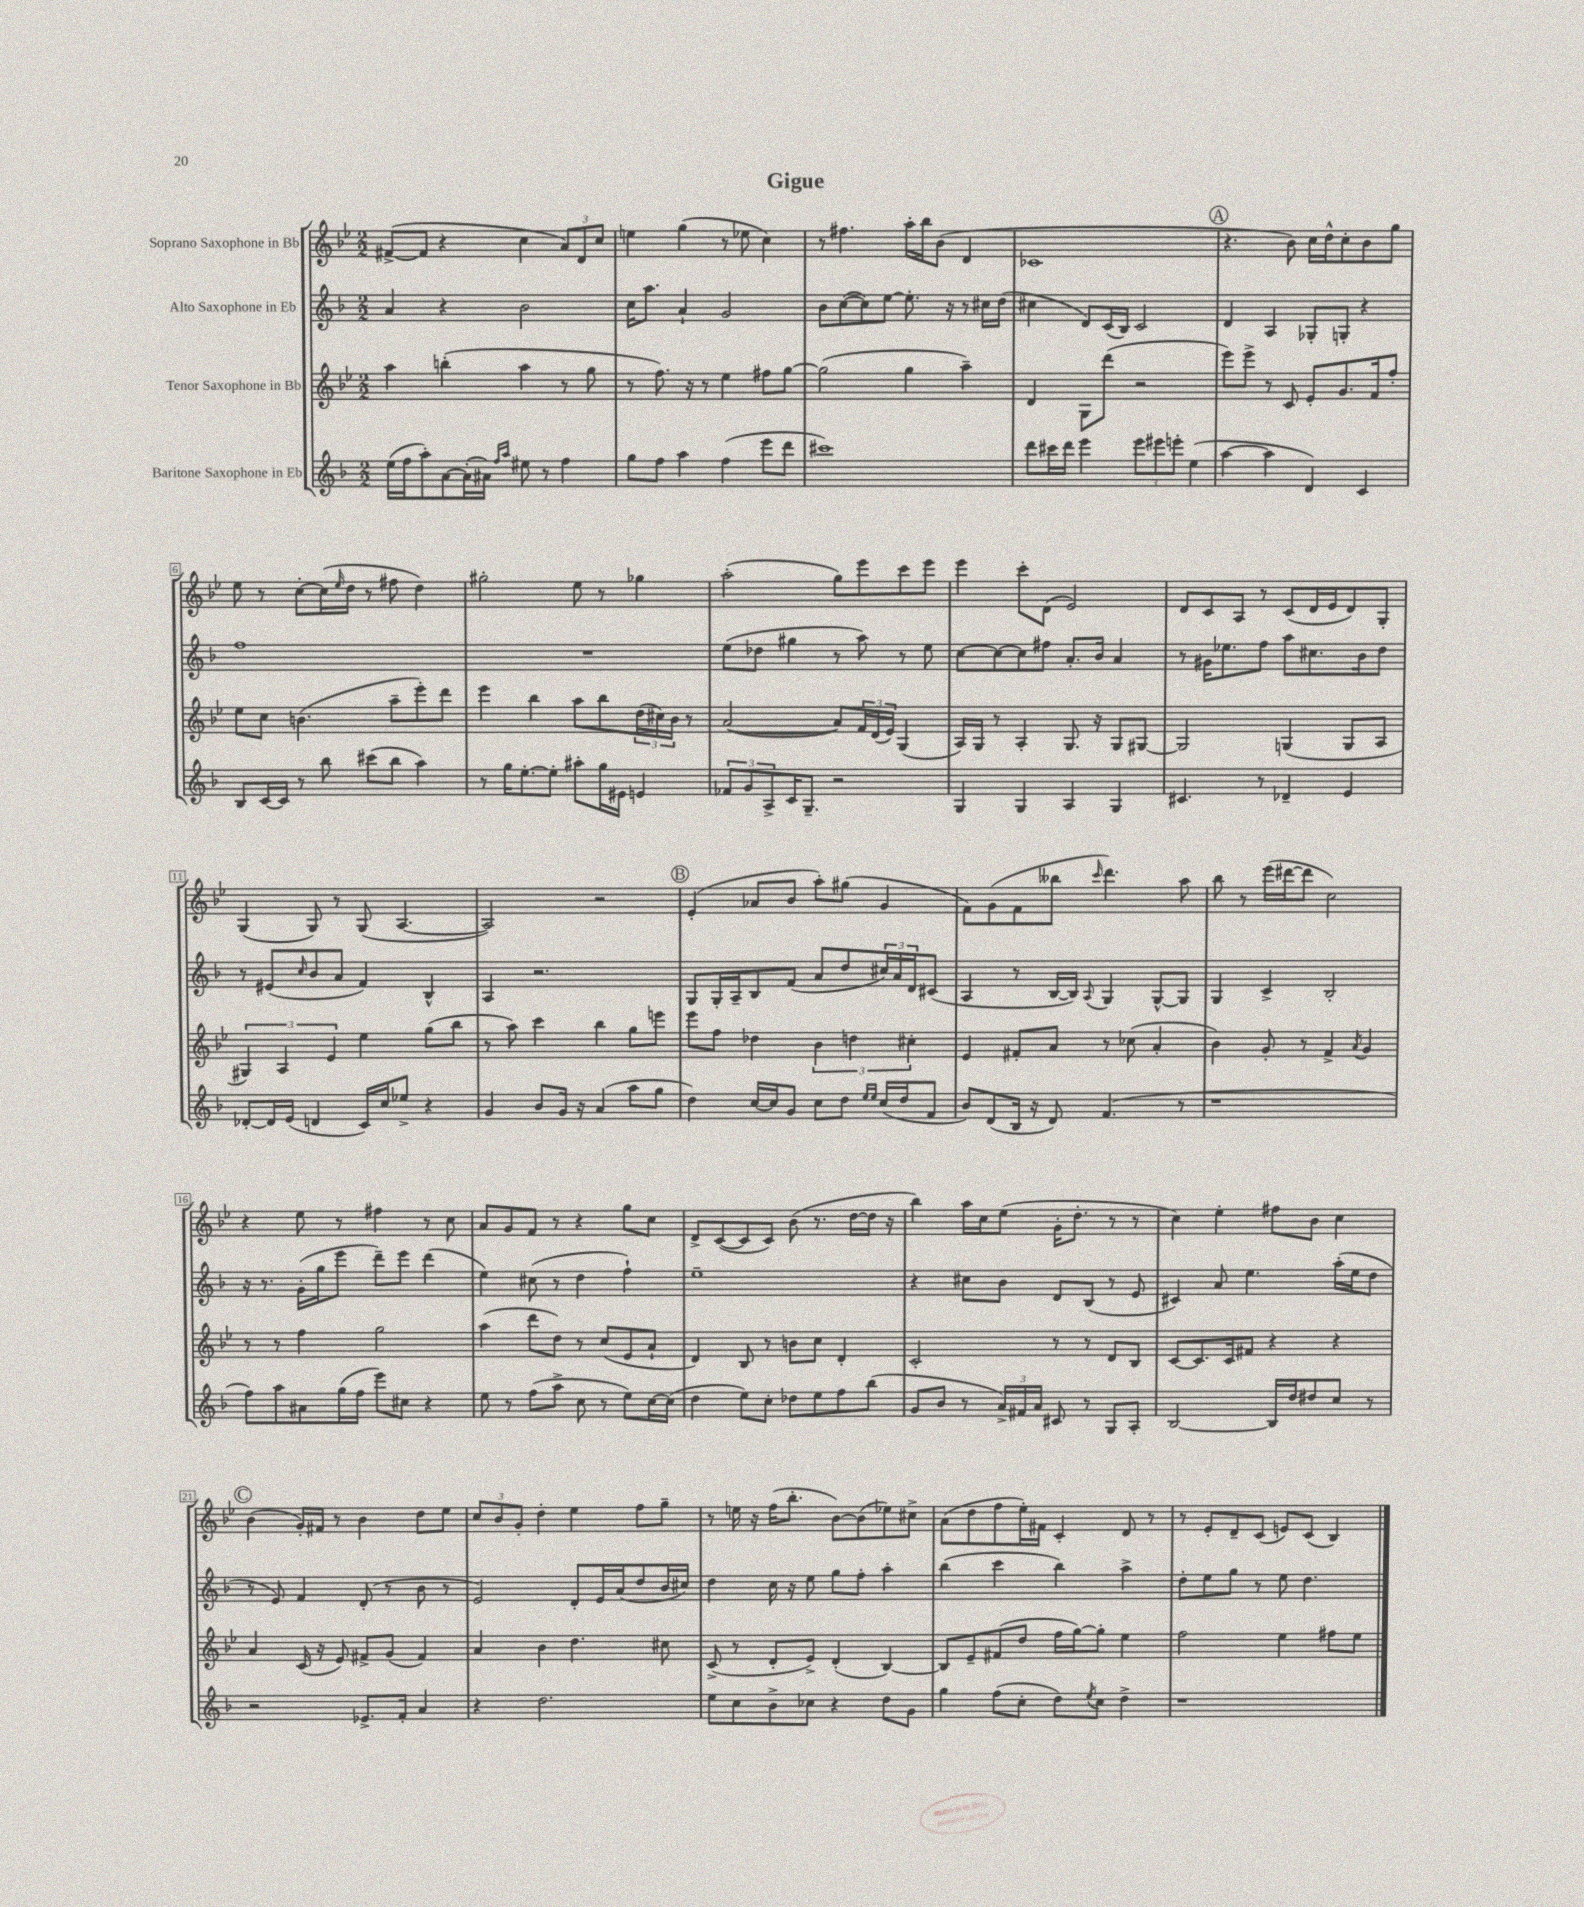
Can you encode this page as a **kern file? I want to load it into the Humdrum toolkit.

**kern	**kern	**kern	**kern
*part4	*part3	*part2	*part1
*staff4	*staff3	*staff2	*staff1
*I"Baritone Saxophone in Eb	*I"Tenor Saxophone in Bb	*I"Alto Saxophone in Eb	*I"Soprano Saxophone in Bb
*clefG2	*clefG2	*clefG2	*clefG2
*k[b-]	*k[b-e-]	*k[b-]	*k[b-e-]
*M2/2	*M2/2	*M2/2	*M2/2
=1	=1	=1	=1
(16ee\LL	4aa\	4a/	([8f#X^/L
16ff\J	.	.	.
8aa'\)	.	.	8f#/J]
[8a\	(4bbn'\	4r	4r
(16a'\L]	.	.	.
16a#X\JJ)	.	.	.
16qqff/LL	.	.	.
16qqaa/JJ	.	.	.
8ee#X\	4aa\	2b-\	4cc\
8r	.	.	.
4ff\	8r	.	12a/L)
.	.	.	12d/
.	8gg\	.	.
.	.	.	12cc/J
=2	=2	=2	=2
8gg\L	8r	16cc\KL	4een\
.	.	8.aa\J	.
8ff\J	8.ff\)	.	.
4aa\	.	4a`/	(4gg\
.	16r	.	.
.	8r	.	.
(4ff\	4ee-\	2g/	8r
.	.	.	8ee-X\
8eee\L	8ff#X\L	.	4cc\)
8ddd\J	[8gg\J	.	.
=3	=3	=3	=3
1ccc#X)	(2gg\]	8b-\L	8r
.	.	([8cc\	4.ff#X\
.	.	8cc\])	.
.	.	[8ee\J	.
.	4gg\	8.ee'\]	16aa'\LL
.	.	.	16bb-\J
.	.	.	(8b-\J
.	.	16r	.
.	4aa~\)	8r	4d/
.	.	16cc#X\LL	.
.	.	(16dd\JJ	.
=4	=4	=4	=4
8ddd\L	4d/	4cc#X\	1c-X
16ccc#X\L	.	.	.
16ddd\JJ	.	.	.
4eee\	8G\L	8d/L)	.
.	(8ddd\J	(16c/L	.
.	.	16B-/JJ)	.
12eee\L	2r	2c/	.
12eee#X\	.	.	.
12eeen'\J	.	.	.
(4ee\	.	.	.
!!LO:REH:place=s1:t=A
=5	=5	=5	=5
[4aa\	8eee-\L)	4d/	4.r
.	8eee-^\J	.	.
4aa\]	8r	4A/	.
.	8c/	.	8b-\)
4d/)	8e-'/L	8G-X'/L	16cc\LL
.	.	.	16dd^^\J
.	8.g/	8Gn'/J	8cc'\
4c/	.	4r	8b-\
.	16f/k	.	.
.	8ff'/J	.	8gg\J
!!LO:LB:g=z
=6	=6	=6	=6
8B-/L	8ee-\L	1ff	8ee-\
[16c/L	8cc\J	.	8r
16c/JJ]	.	.	.
8r	(4.bn\	.	[8cc'\L
8bb-\	.	.	(16cc\L]
.	.	.	16qqee-/
.	.	.	16dd\JJ
(8ccc#X\L	.	.	8r
8bb-\J	8aa~\L	.	8ff#X\
4aa\)	8eee-'\)	.	4dd\)
.	8ddd\J	.	.
=7	=7	=7	=7
8r	4eee-\	1r	2gg#X'\
16gg\KL	.	.	.
[8.ee'\	.	.	.
.	4bb-\	.	.
8ee'\J]	.	.	.
8aa#X'\L	8aa\L	.	8ee-\
16gg\L	8bb-\	.	8r
16e#X\JJ	.	.	.
4en/	(24dd\L	.	4gg-X\
.	24cc#X\)	.	.
.	24b-\JJ	.	.
.	8r	.	.
=8	=8	=8	=8
12f-X/L	([2a/	(8ee\L	(2aa'\
12g/	.	.	.
.	.	8dd-X\J	.
12A^/	.	.	.
16c/K	.	4gg#X\	.
8.G~/J	.	.	.
2r	8a/L])	8r	8gg\L)
.	24f/L	8aa\)	8eee-\
.	(24d/	.	.
.	24e-/JJ)	.	.
.	(4G/	8r	8ccc\
.	.	8ee\	8eee-\J
=9	=9	=9	=9
4G/	16A/LL)	[8cc\L	4eee-\
.	16G/JJ	.	.
.	8r	8cc\_	.
4G/	4A'/	8cc\]	8ccc'\L
.	.	8ff#X\J	(8d\J
4A/	8.G/	8.a'/L	2e-/)
.	16r	16b-/Jk	.
4G/	8G/L	4a/	.
.	[8G#X/J	.	.
=10	=10	=10	=10
4.c#X/	2G#/]	8r	8d/L
.	.	16g#X\KL	8c/
.	.	8.ee-X\	.
.	.	.	8A/J
8r	.	8ff\J	8r
4d-X~/	(4Gn/	8aa\L	(8c/L
.	.	8.cc#X\	16d/L
.	.	.	16e-/J
4e/	8G/L	.	8d/)
.	.	16b-\k	.
.	8A/J	8dd\J	8G'/J
!!LO:LB:g=z
=11	=11	=11	=11
[8d-X'/L	6G#X/)	8r	(4G/
16d-/L]	.	(8e#X/L	.
.	6A/	.	.
(16e/JJ	.	.	.
.	.	16qqcc/	.
4dn/	.	8b-/	8G/)
.	6e-/	.	.
.	.	8a/J	8r
16c/LL)	4ee-\	4f/)	(8G/
16cc/J	.	.	.
8ee-X^/J	.	.	[4.A/
4r	(8gg\L	4B-^^/	.
.	8bb-\J	.	.
=12	=12	=12	=12
4g/	8r	4A/	2A/])
.	8aa\)	.	.
8b-/L	4ccc\	2.r	.
16g/Jk	.	.	.
16r	.	.	.
(4a/	4bb-\	.	2r
8aa\L	8gg\L	.	.
8gg\J	8eeen\J	.	.
!!LO:REH:place=s1:t=B
=13	=13	=13	=13
4dd\)	8eee-\L	8G/L	(4e-'/
.	8ff\J	16G'/L	.
.	.	16A~/J	.
[16cc/LL	4dd-X\	8B-/	8a-X/L
16cc/J]	.	.	.
8g/J	.	(8f/J	8b-/J
8cc\L	6b-\	8a/L	8aa'\L)
8dd\J	.	8dd/	(8gg#X\J
.	6ddn\	.	.
16qqee/LL	.	.	.
16qqee/JJ	.	.	.
(16cc/LL	.	24cc#X/L)	4g/
.	.	24a/	.
16dd/J	.	.	.
.	6cc#X'\	24d/J	.
8f/J	.	(8c#X/J	.
=14	=14	=14	=14
8b-/L)	4e-/	4A/	8f\L)
(8d/	.	.	(8g\
16B-/Jk	8f#X'/L	8r	8f\
16r	.	.	.
8d/)	8a/J	[16B-/LL	8bb--X\J
.	.	16B-/JJ])	.
.	.	8qqA/	16qqccc/
(4.f/	8r	4G/	4.ddd\)
.	(8cc-X\	.	.
.	4a'/	[8G^^/L	.
8r	.	8G/J]	8aa\
=15	=15	=15	=15
1r	4b-\)	4G/	8bb-\
.	.	.	8r
.	8g'/	4c^/	(16eee-\LL
.	.	.	[16ddd#X\J
.	8r	.	8ddd#\J]
.	4f^/	2B-'/	2cc\)
.	8qa/	.	.
.	4g/	.	.
!!LO:LB:g=z
=16	=16	=16	=16
8ff\L)	8r	16r	4r
.	.	8.r	.
8aa\	8r	.	.
8a#X\	4ff\	(16g'\LL	8ee-\
.	.	16gg\J	.
(16gg\L	.	8eee\J	8r
16ff\JJ	.	.	.
8eee\L)	2gg\	8ddd~\L)	4ff#X\
8cc#X\J	.	8eee\J	.
4r	.	(4ddd\	8r
.	.	.	8cc\
=17	=17	=17	=17
8ee\	(4aa\	4ee\)	8a/L
8r	.	.	8g/
(8ff\L	8ddd\L	(8cc#X\	8f/J
8aa^\J	8dd\J)	8r	8r
8cc\	8r	4dd\	4r
8r	(8cc/L	.	.
8ee\L)	8e-/	4ff`\)	8gg\L
[16cc\L	8a`/J	.	8cc\J
(16cc\JJ]	.	.	.
=18	=18	=18	=18
4dd\	4d/)	1ee~	8d^/L
.	.	.	([8c/
8ee\L)	8B-/	.	8c/]
8cc'\J	8r	.	8c/J)
8dd-X\L	8bn\L	.	(8b-\
8ee\	8cc\J	.	8.r
8ff\	4d'/	.	.
.	.	.	[16dd\LL
(8bb-\J	.	.	16dd\JJ]
.	.	.	16r
=19	=19	=19	=19
8g/L	2c'/	4r	4bb-\)
8b-/J	.	.	.
8r	.	8cc#X\L	16aa\LL
.	.	.	16cc\J
24a^/LL)	.	8b-\J	(8ee-\J
24f#X/	.	.	.
24a/JJ	.	.	.
8c#X/	8r	8d/L	16g'\KL
.	.	.	8.dd'\J
8r	8r	(8B-/J	.
8G/L	8d/L	8r	8r
8A'/J	8B-/J	8e/	8r
=20	=20	=20	=20
[2B-/	[8c/L	4c#X/)	4cc\)
.	8.c/]	.	.
.	.	8a/	4ee-'\
.	16c/k	.	.
.	8f#X/J	4.ee\	.
16B-/LL]	4r	.	8ff#X\L
16dd/J	.	.	.
8dd#X/	.	.	8b-\J
8cc/J	4r	(16aa'\LL	4cc\
.	.	16ee\J	.
8r	.	8dd\J	.
!!LO:LB:g=z
!!LO:REH:place=s1:t=C
=21	=21	=21	=21
2r	4a/	8r	(4b-\
.	.	8e/)	.
.	(16c/	4f/	16g'/LL)
.	16r	.	16f#X/JJ
.	8e-/)	.	8r
8.e-X^/L	8f#X^/L	(8d'/	4b-\
.	(8g/J	8r	.
16f'/Jk	.	.	.
4a/	4f#/)	8b-\	8dd\L
.	.	8r	8ee-\J
=22	=22	=22	=22
4r	4a/	2e/)	12cc/L
.	.	.	12b-/
.	.	.	12g'/J
2.dd\	4b-\	.	4dd'\
.	4.dd\	8d'/L	4ee-\
.	.	16e/L	.
.	.	(16a/J	.
.	.	8dd/	8ff\L
.	8cc#X\	16b-/L	8gg~\J
.	.	16cc#X/JJ)	.
=23	=23	=23	=23
8ee\L	(8c^/	4dd\	8r
8cc\	8r	.	16een\
.	.	.	16r
8b-^\	8d'/L	16cc\	(16ff\KL
.	.	16r	8.bb-'\J
8cc-X\J	8e-^/J)	8ee\	.
4r	(4d'/	8gg\L	[8b-\L)
.	.	8ff'\J	(8b-\]
8dd\L	[4B-/)	4aa'\	8ee-X\)
8g\J	.	.	8cc#X^\J
=24	=24	=24	=24
4gg\	8B-/L]	(4bb-\	(8a\L
.	8e-~/	.	8dd\
(8ff\L	(8f#X/	4ccc\	8ff\
8cc'\J	8dd/J	.	16ee-'\L)
.	.	.	16f#X\JJ
8dd\L)	16ff\LL	4bb-\)	4c'/
.	[16gg\J)	.	.
8qee/	.	.	.
8cc\J	8gg'\J]	.	.
4dd^\	4ee-\	4aa^\	8d/
.	.	.	8r
=25	=25	=25	=25
1r	2ff\	8dd'\L	8r
.	.	8ee\	8e-'/L
.	.	8gg\J	8d~/
.	.	8r	(8c/J
.	4ee-\	8ee\	8en/L)
.	.	4.dd\	(8c/J
.	8ff#X\L	.	4B-/)
.	8ee-\J	.	.
==	==	==	==
*-	*-	*-	*-
